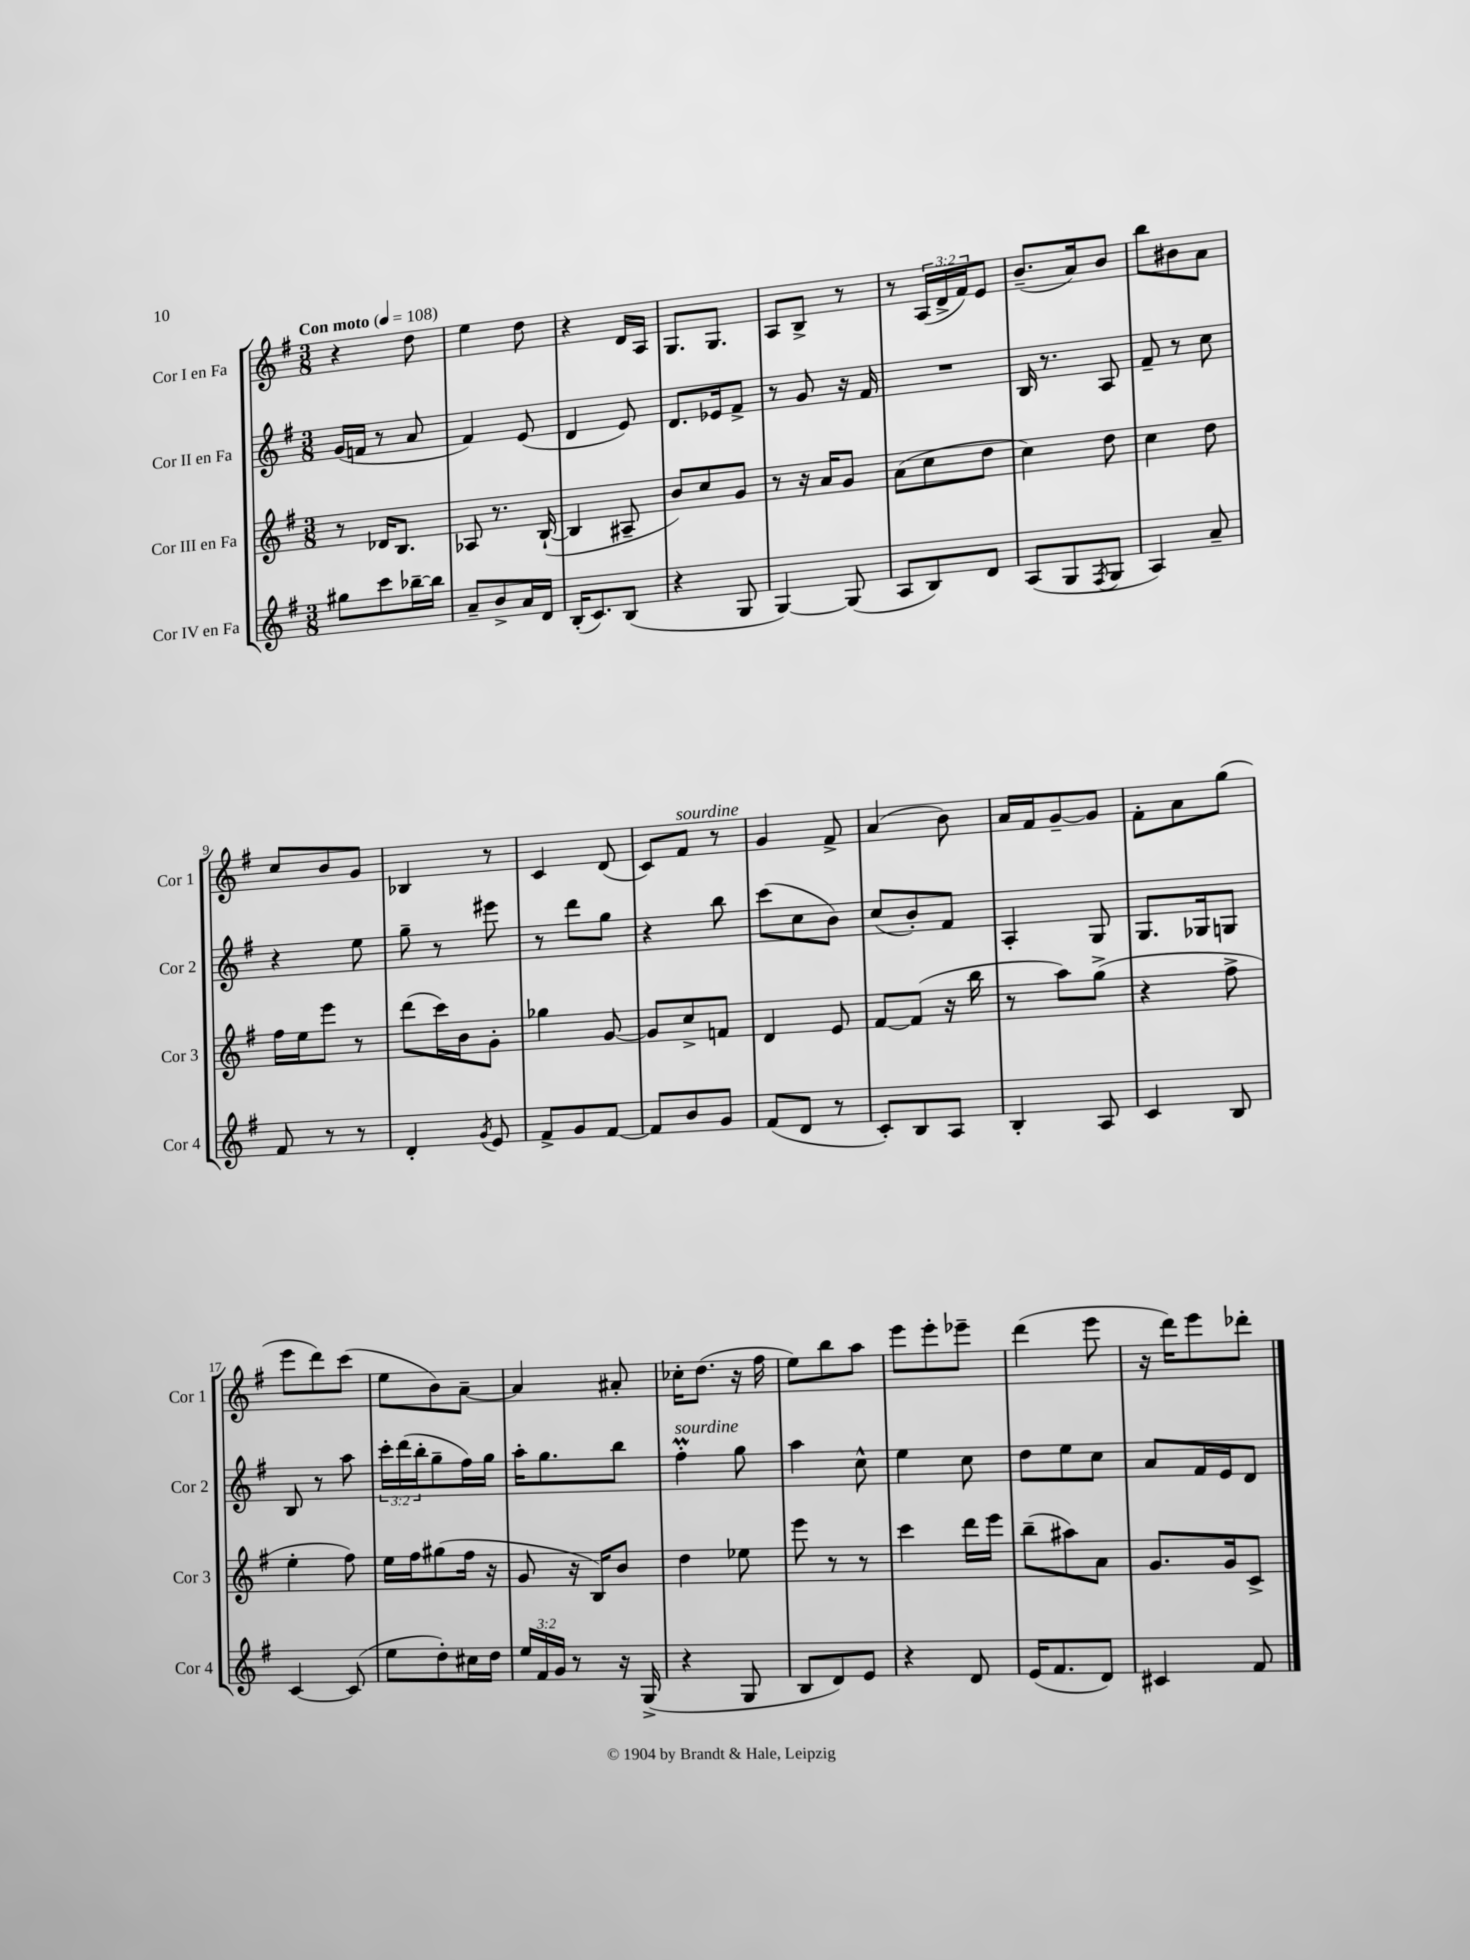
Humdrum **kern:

**kern	**kern	**kern	**kern
*staff4	*staff3	*staff2	*staff1
*clefG2	*clefG2	*clefG2	*clefG2
*k[f#]	*k[f#]	*k[f#]	*k[f#]
*M3/8	*M3/8	*M3/8	*M3/8
*MM108	*MM108	*MM108	*MM108
8gg#\L	8r	(16g/LL	4r
.	.	16f/JJ	.
8ccc\	16d-/LK	8r	.
.	8.B/J	.	.
[16bb-~\L	.	8a/	8dd\
16bb-\]JJ	.	.	.
=	=	=	=
8a~/L	8A-/	4f#/)	4ee\
8b^/	8.r	.	.
16a/L	.	(8e/	8dd\
16d/JJ	([16B`/	.	.
=	=	=	=
(16B'/LK	4B/]	4d/	4r
8.c/)	.	.	.
(8B/J	8A#~/	8e/)	16d/LL
.	.	.	16A/JJ
=	=	=	=
4r	8b/L)	8.d/L	8.G/L
.	8cc/	.	.
.	.	16e-/k	8.G/J
8G/	8g/J	8f#^/J	.
=	=	=	=
[4G/)	8r	8r	8A/L
.	16r	8g/	8B^/J
.	16a/LK	.	.
(8G/]	8g/J	16r	8r
.	.	16f#/	.
=	=	=	=
8A/L	(8a\L	4.r	8r
8B/)	8cc\	.	(24A/LL
.	.	.	24d^/
.	.	.	24f#/J)
8d/J	8dd\J	.	8e/J
=	=	=	=
(8A/L	4cc\)	16B/	(8.b~/L
.	.	8.r	.
8G/	.	.	.
.	.	.	16a/k)
8qF#/	.	.	.
8G/J	8dd\	8A/	8b/J
=	=	=	=
4A/)	4cc\	8f#~/	8bb\L
.	.	8r	8b#\
8a~/	8dd\	8cc\	8a\J
=	=	=	=
8f#/	16ff#\LL	4r	8cc/L
.	16ee\J	.	.
8r	8eee\J	.	8b/
8r	8r	8ee\	8g/J
=	=	=	=
4d'/	(8ddd\L	8gg~\	4B-/
.	16ccc\L)	8r	.
.	16b\J	.	.
8qg/	.	.	.
8e/	8g'\J	8eee#\	8r
=	=	=	=
8f#^/L	4gg-\	8r	4c/
8g/	.	8ddd\L	.
[8f#/J	[8g/	8gg\J	(8d/
=	=	=	=
8f#/]L	8g/]L	4r	8c/L)
8b/	8cc^/	.	8f#/J
8g/J	8f/J	8bb\	8r
=	=	=	=
(8f#/L	4d/	(8ccc\L	4g/
8d/J	.	8cc\	.
8r	8e/	8b\J)	8f#^/
=	=	=	=
8c'/L)	[8f#/L	(8cc/L	(4a/
8B/	(8f#/]J	8b'/)	.
8A/J	16r	8f#/J	8b\)
.	16bb\	.	.
=	=	=	=
4B'/	8r	4A'/	16a/LL
.	.	.	16f#/J
.	8aa\L)	.	[8g~/
8A/	(8gg^\J	8G/	8g/]J
=	=	=	=
4c/	4r	8.G/L	8f#'\L
.	.	.	8a\
.	.	16G-/k	.
8B/	8ff#^\	8G/J	(8gg\J
=	=	=	=
[4c/	4ee'\	8B/	8eee\L
.	.	8r	8ddd\)
(8c/]	8ff#\)	8aa\	(8ccc\J
=	=	=	=
8ee\L	16ee\LL	24ccc'\LL	8ee\L
.	.	(24ddd\	.
.	16ff#\J	.	.
.	.	24bb'\J	.
8dd'\)	(8gg#\	8gg~\	8b\)
16cc#\L	16ff#\Jk	16ff#\L)	[8a~\J
16dd\JJ	16r	16gg\JJ	.
=	=	=	=
24ee/LL	8g/	16aa'\LK	4a/]
24f#/	.	.	.
.	.	8.gg\	.
24g/JJ	.	.	.
8r	16r	.	.
.	16B/LK)	.	.
16r	8b/J	8bb\J	8a#'/
(16G^/	.	.	.
=	=	=	=
4r	4dd\	4ff#'\	16cc-'\LK
.	.	.	(8.dd\J
8G/	8ee-\	8gg\	16r
.	.	.	16ff#\
=	=	=	=
8B/L	8eee\	4aa\	8ee\L)
8d/)	8r	.	8bb\
8e/J	8r	8cc^^\	8aa\J
=	=	=	=
4r	4ccc\	4ee\	8eee\L
.	.	.	8eee'\
8d/	16ddd\LL	8cc\	8eee-~\J
.	16eee\JJ	.	.
=	=	=	=
(16e/LK	(8bb~\L	8dd\L	(4ddd\
8.f#/	.	.	.
.	8aa#\)	8ee\	.
8d/J)	8a\J	8cc\J	8eee\
=	=	=	=
4c#/	8.g/L	8a/L	16r
.	.	.	16ddd\LK)
.	.	16f#/L	8eee\
.	16g/k	16e/J	.
8f#/	8c^/J	8d/J	8ddd-'\J
==	==	==	==
*-	*-	*-	*-
